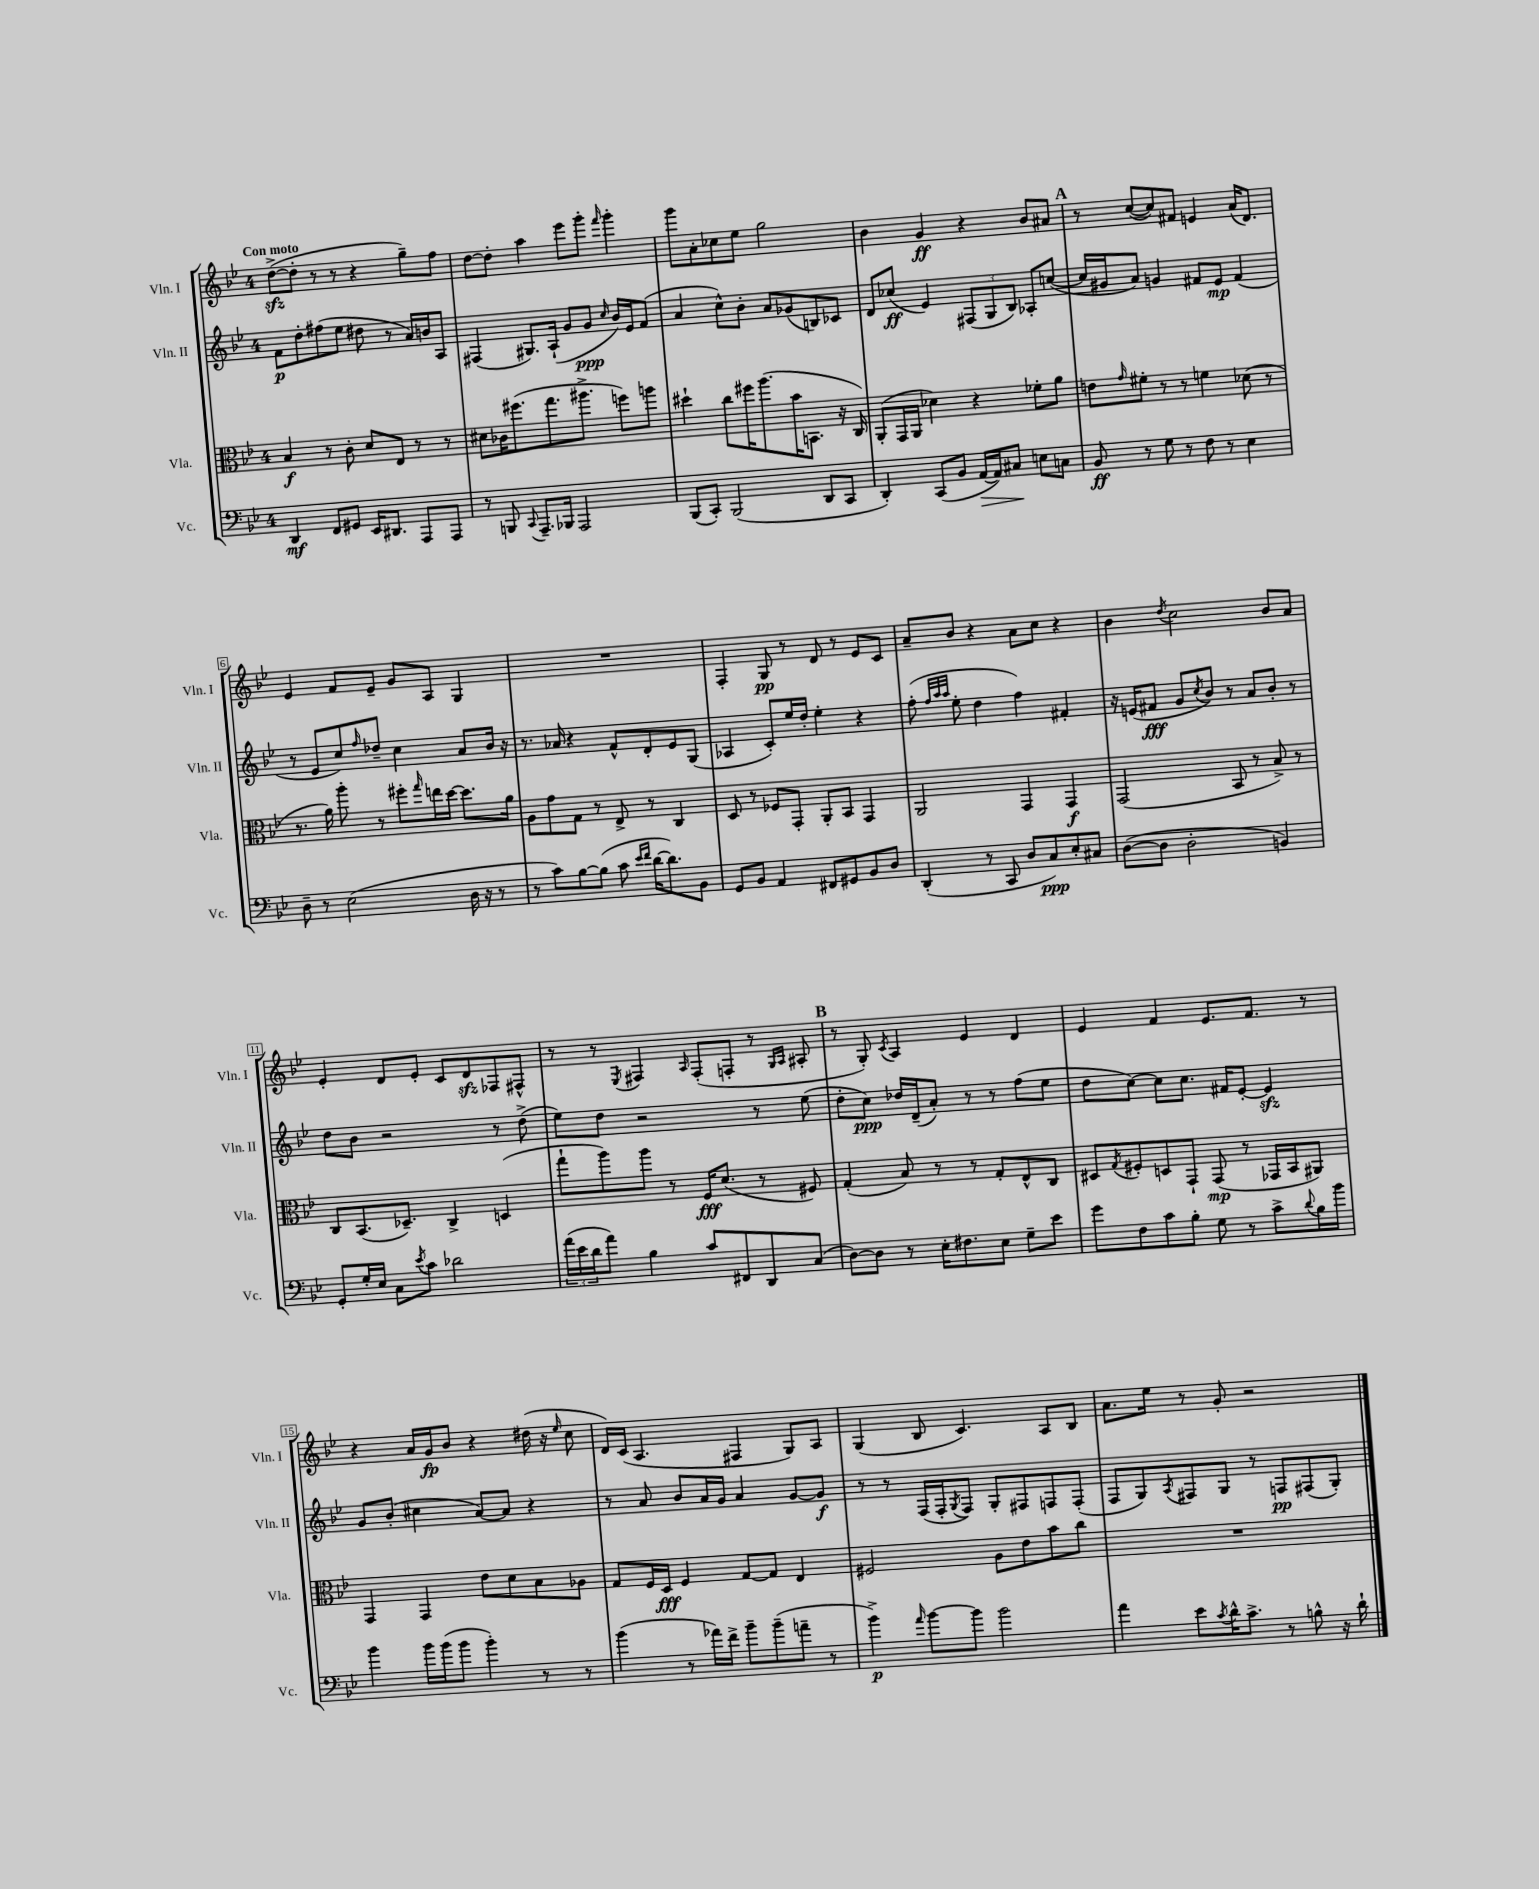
<<
\new StaffGroup <<
\new Staff = "s0" \with { instrumentName = "Vln. I" shortInstrumentName = "Vln. I" } {
    \clef treble \key bes \major \once \override Staff.TimeSignature.style = #'single-digit \time 4/4 \tempo "Con moto"
    d''8~->\sfz( d''8-. r8 r8 r4 g''8--) f''8 |
    d''8~ d''8-. a''4 ees'''8 g'''8-. \grace { f'''16 } g'''4-. |
    g'''8 a'8-. ces''8 ees''8 g''2 |
    bes'4 g'4\ff r4 bes'8 ais'8 |
    \mark \markup { \bold "A" } r8 c''8~( c''8) fis'8 e'4 a'16( d'8.) |
    ees'4 f'8 ees'8-- g'8 a8 g4 |
    R1 |
    f4-. g8\pp r8 d'8 r8 ees'8 c'8 |
    a'8-- bes'8 r4 a'8 c''8 r4 |
    bes'4 \acciaccatura { d''8 } c''2 bes'8 a'8 |
    ees'4-. d'8 ees'8-. c'8 d'8\sfz fes8 fis8-^ |
    r8 r8 \acciaccatura { ees8 } fis4 \grace { a16 } fis8-.( f8-. r8 \grace { g16 a16 } ais8-. |
    \mark \markup { \bold "B" } r8 g8-.) \acciaccatura { c'8 } a4 ees'4 d'4 |
    ees'4 f'4 ees'8. f'8. r8 |
    r4 a'16 g'16\fp bes'8 r4 dis''16( r16 \grace { ees''16 } c''8 |
    d'16) c'16( a4. fis4 g8) a8 |
    g4( bes8 c'4.) a8 bes8 |
    a'8. ees''16 r8 g'8-. r2 \bar "|." |
}
\new Staff = "s1" \with { instrumentName = "Vln. II" shortInstrumentName = "Vln. II" } {
    \clef treble \key bes \major \once \override Staff.TimeSignature.style = #'single-digit \time 4/4
    f'8\p d''8-. fis''8( ees''8 dis''8 r8 a'16) b'16 a8 |
    fis4( gis8.) a16-!( g'8 g'8\ppp \grace { c''16 } bes'16) ees'16 f'8( |
    a'4 c''8-^) bes'8-. a'8 ges'8( b8) ces'8 |
    d'8 ces''8\ff( ees'4) \tuplet 3/2 { fis8( g8 bes8) } aes8-. c''8~( |
    \mark \markup { \bold "A" } c''16 gis'16 a'8) g'4 fis'8 ees'8\mp fis'4( |
    r8 ees'8 c''8) \grace { f''16 } des''8-- c''4 a'8 bes'16 r16 |
    r8. aes'16 r4 f'8-^ d'8-. ees'8 g8( |
    aes4 c'8-.) ees''16 d''16-. ees''4-. r4 |
    f''8-.( \grace { f''32 a''32 a''32 } ees''8-. d''4 f''4) fis'4-. |
    r16 e'16( fis'8\fff g'8 \acciaccatura { c''8 } bes'8) r8 a'8 bes'8-. r8 |
    d''8 bes'8 r2 r8 d''8->( |
    ees''8) d''8 r2 r8 ees''8( |
    \mark \markup { \bold "B" } d''8-. c''8\ppp) des''16 d'16--( a'8-.) r8 r8 f''8( ees''8 |
    d''8 c''8~) c''8 c''8. fis'16 ees'8~-. ees'4\sfz |
    g'8 bes'8-.( cis''4 a'8~) a'8 r4 |
    r8 a'8 bes'8 a'16 g'16 a'4 g'8~ g'8\f |
    r8 r8 f16( f16-. \acciaccatura { g8 } f8) g8-. fis8 f8 f8-.( |
    f8 g8) \acciaccatura { a8 } fis8 g8 r8 f8\pp fis8( g8-.) \bar "|." |
}
\new Staff = "s2" \with { instrumentName = "Vla." shortInstrumentName = "Vla." } {
    \clef alto \key bes \major \once \override Staff.TimeSignature.style = #'single-digit \time 4/4
    bes4\f r8 c'8-. d'8 ees8 r8 r8 |
    dis'8 ces'16 fis''8.( g''8. ais''8.-> f''8) a''8 |
    dis''4-! c''8 fis''16 a''8.( bes'16 b,8. r16 c16) |
    a,8-.( g,16 a,16 des'4) r4 fes'8-. a'8 |
    \mark \markup { \bold "A" } e'8 \grace { g'16 } fis'8-. r8 r8 f'4 des'8( r8 |
    r8. a'16) a''8-. r8 fis''8-. \grace { g''16 } e''16 d''16~ d''8. a'16 |
    a8 g'8 g8 r8 ees8-> r8 c4 |
    d8 r8 fes8 g,8-. a,8-. bes,8 g,4 |
    a,2 g,4 g,4\f |
    g,2( bes,8 r8 bes8->) r8 |
    c8 bes,8.( des8.--) c4-> d4( |
    g''8-! a''8) a''8 r8 f16\fff d'8.( r8 fis8) |
    \mark \markup { \bold "B" } g4-.( bes8) r8 r8 g8-. ees8-^ c8 |
    dis8 \acciaccatura { g8 } fis8-. d8 g,8-! g,8\mp( r8 ges,16 bes,16 ais,8) |
    g,4 g,4 ees'8 d'8 bes8 aes8 |
    g8 f16 d16\fff f4 g8~ g8 ees4 |
    fis2 a8 ees'8 bes'8 c''8 |
    R1 \bar "|." |
}
\new Staff = "s3" \with { instrumentName = "Vc." shortInstrumentName = "Vc." } {
    \clef bass \key bes \major \once \override Staff.TimeSignature.style = #'single-digit \time 4/4
    d,4\mf f,8 gis,8 ees,16 dis,8. a,,8 a,,8 |
    r8 b,,8 \appoggiatura { c,8 } a,,8.-- bes,,16 a,,2 |
    bes,,8( c,8-.) bes,,2( d,8 c,8 |
    d,4-.) c,8( bes,8 a,16~\> a,16) cis8\! e8 c8 |
    \mark \markup { \bold "A" } bes,8\ff r8 g8 r8 f8 r8 ees4 |
    d8-- r8 ees2( d16 r16 r8 |
    r8 c'8) bes8~ bes8( c'8 \grace { ees'16 f'16 } d'16~ d'8.) bes,8 |
    g,8 bes,8 a,4 fis,8 gis,8 bes,8 d8 |
    d,4-.( r8 c,8 d8 c8\ppp) ees8-. cis8 |
    d8~( d8 d2-. b,4) |
    g,8-. g16-. ees16 c8 \acciaccatura { ees'8 } c'8 des'2 |
    \tuplet 3/2 { a'16( ees'16 d'16 } a'8) bes4 c'8 fis,8 d,8 c8( |
    \mark \markup { \bold "B" } d8~) d8 r8 ees16-. fis8. ees8 g8-- ees'8 |
    g'8 f8 c'8 bes8-. g8 r8 c'8-> \appoggiatura { d'8 } bes16 bes'16 |
    bes'4 bes'16 bes'16( bes'8 bes'4-.) r8 r8 |
    bes'4( r8 aes'16) f'16-> bes'8-- bes'8--( a'8-- r8 |
    bes'4->\p) \grace { a'16 } bes'8~ bes'8 bes'2 |
    a'4 ees'8 \acciaccatura { c'8 } d'16-^ c'8.-> r8 b8-^ r16 d'16-! \bar "|." |
}
>>
>>
\layout { \context { \Score \override BarNumber.stencil = #(make-stencil-boxer 0.1 0.3 ly:text-interface::print) } }
